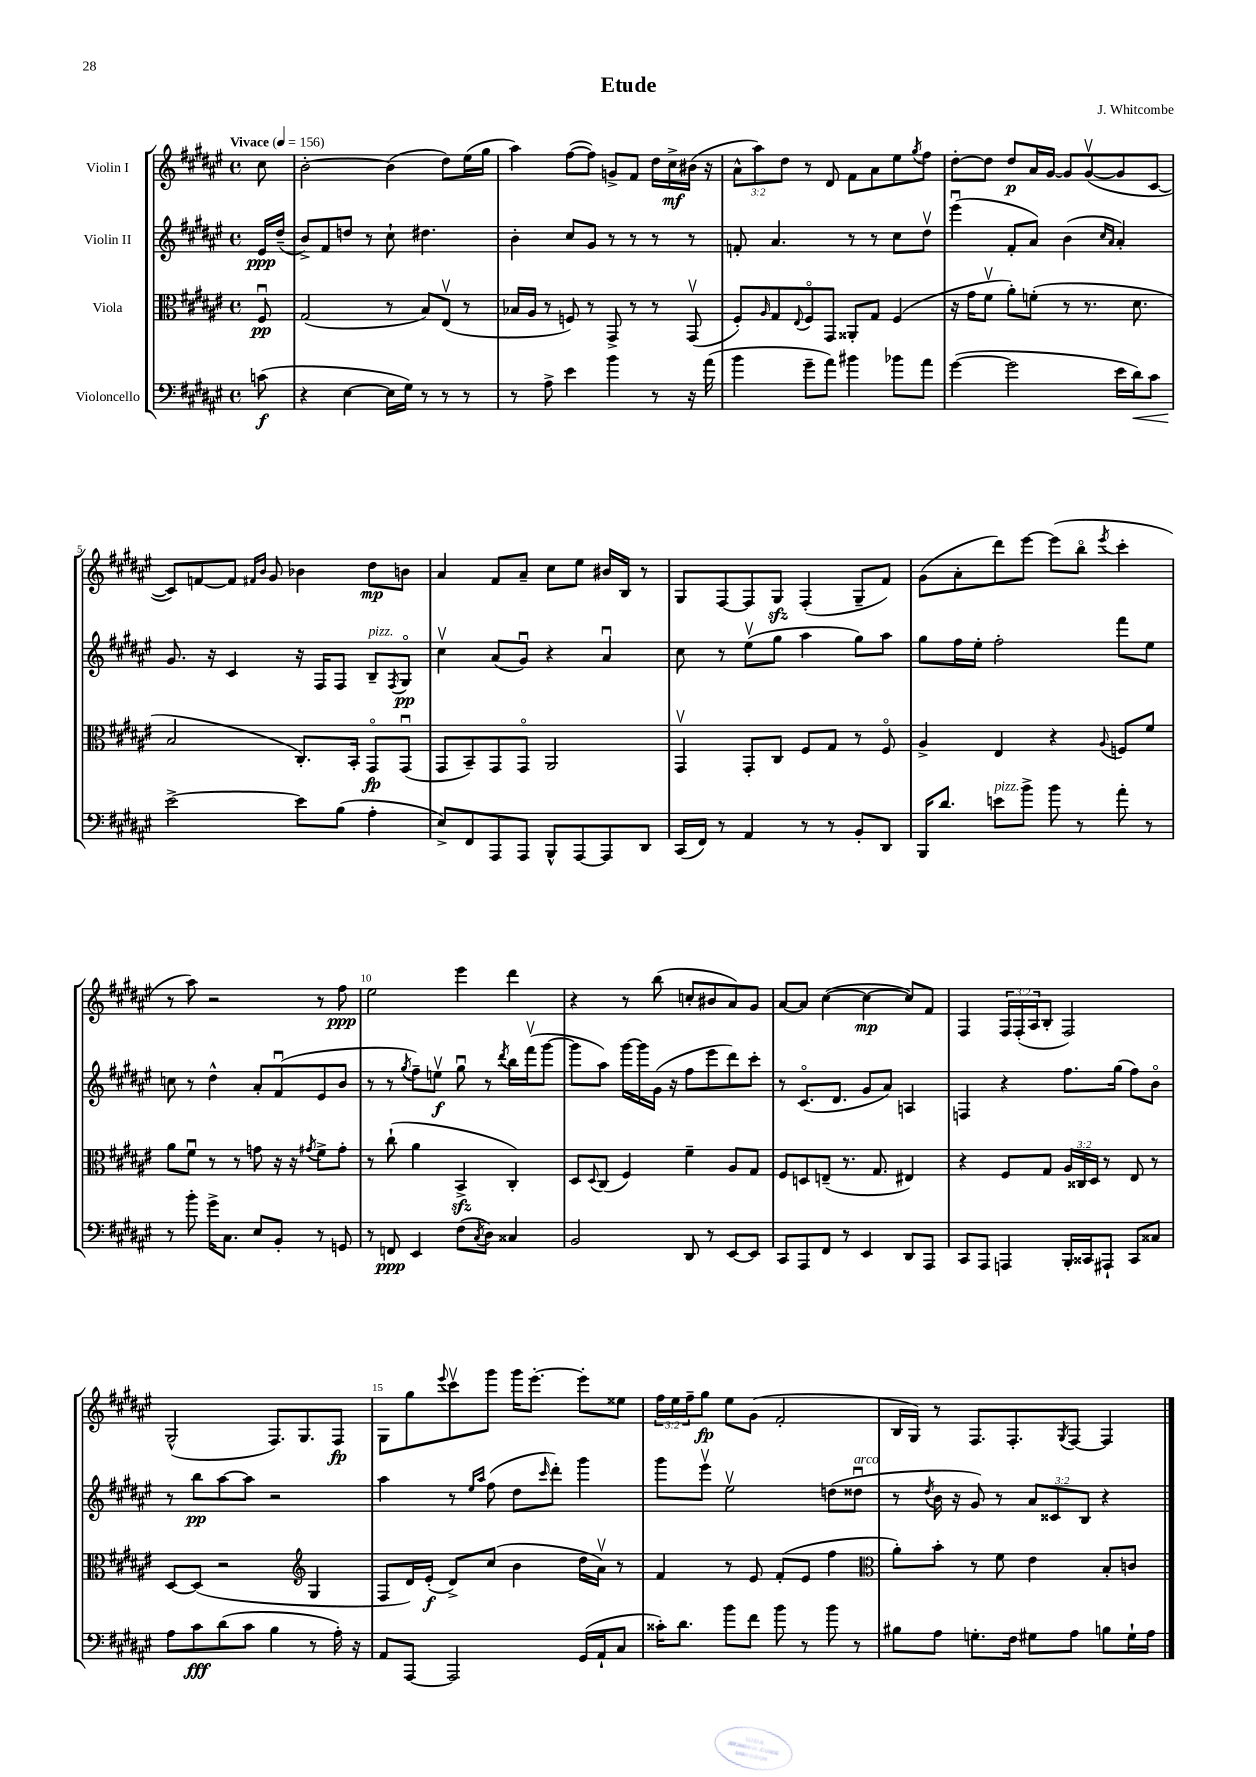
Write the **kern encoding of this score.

**kern	**dynam	**kern	**dynam	**kern	**dynam	**kern	**dynam
*part4	*part4	*part3	*part3	*part2	*part2	*part1	*part1
*staff4	*staff4	*staff3	*staff3	*staff2	*staff2	*staff1	*staff1
*I"Violoncello	*	*I"Viola	*	*I"Violin II	*	*I"Violin I	*
*clefF4	*	*clefC3	*	*clefG2	*	*clefG2	*
*k[f#c#g#d#a#e#]	*	*k[f#c#g#d#a#e#]	*	*k[f#c#g#d#a#e#]	*	*k[f#c#g#d#a#e#]	*
*M4/4	*	*M4/4	*	*M4/4	*	*M4/4	*
*met(c)	*	*met(c)	*	*met(c)	*	*met(c)	*
*MM156	*	*MM156	*	*MM156	*	*MM156	*
=	=	=	=	=	=	=	=
!	!	!	!	!	!	!LO:TX:a:B:t=Vivace	!
(8cn\	f	8F#u/	pp	16e#/LL	ppp	8cc#\	.
.	.	.	.	(16dd#~/JJ	.	.	.
=1	=1	=1	=1	=1	=1	=1	=1
4r	.	(2G#/	.	8b^/L)	.	[2b'\	.
.	.	.	.	8f#/	.	.	.
[4E#\	.	.	.	8ddn/J	.	.	.
.	.	.	.	8r	.	.	.
16E#\LL]	.	8r	.	8cc#`\	.	(4b\]	.
16G#\JJ)	.	.	.	.	.	.	.
8r	.	8B/L)	.	4.dd#X\	.	.	.
8r	.	(8E#v/J	.	.	.	8dd#\L)	.
8r	.	8r	.	.	.	(16ee#\L	.
.	.	.	.	.	.	16gg#\JJ	.
=2	=2	=2	=2	=2	=2	=2	=2
8r	.	16B-X/LL	.	4b'\	.	4aa#\)	.
.	.	16A#/JJ	.	.	.	.	.
8A#^\	.	8r	.	.	.	.	.
4e#\	.	8Fn/)	.	8cc#/L	.	([8ff#\L	.
.	.	8r	.	8g#/J	.	8ff#\J])	.
4b\	.	8GG#^/	.	8r	.	8gn^/L	.
.	.	8r	.	8r	.	8f#/J	.
8r	.	8r	.	8r	.	16dd#\LL	.
.	.	.	.	.	.	16cc#^\	mf
16r	.	(8GG#v/	.	8r	.	(16b#X\JJ	.
(16a#\	.	.	.	.	.	16r	.
=3	=3	=3	=3	=3	=3	=3	=3
4b\	.	8F#'/L)	.	8fn'/	.	12a#^^\L	.
.	.	.	.	.	.	12aa#\)	.
.	.	16qqA#/	.	.	.	.	.
.	.	8G#/	.	4.a#/	.	.	.
.	.	.	.	.	.	12dd#\J	.
.	.	8qqE#/	.	.	.	.	.
8g#~\L	.	8F#/	.	.	.	8r	.
8a#\J)	.	8GG#/J	.	.	.	8d#/	.
4b#X\	.	8AA##X'/L	.	8r	.	8f#\L	.
.	.	8G#/J	.	8r	.	8a#\	.
8b-X\L	.	(4F#/	.	8cc#\L	.	8ee#\	.
.	.	.	.	.	.	8qgg#/	.
8a#\J	.	.	.	8dd#v\J	.	8ff#\J	.
=4	=4	=4	=4	=4	=4	=4	=4
([4g#\	.	16r	.	(4eee#u\	.	[8dd#'\L	.
.	.	16g#\KL	.	.	.	.	.
.	.	8f#v\J	.	.	.	8dd#\J]	.
2g#\]	.	8a#'\L)	.	8f#'/L	.	8dd#/L	p
.	.	(8fn'\J	.	8a#/J)	.	16a#/L	.
.	.	.	.	.	.	[16g#/JJ	.
.	.	8r	.	(4b\	.	8g#/L]	.
.	.	8.r	.	.	.	([8g#v/	.
.	.	.	.	16qqcc#/LL	.	.	.
.	.	.	.	16qqa#/JJ	.	.	.
16e#\LL	.	.	.	4a#'/)	.	8g#/]	.
!	!LO:HP:b	!	!	!	!	!	!
16d#\J)	<	8.d#\	.	.	.	.	.
8c#\J	.	.	.	.	.	[8c#/J	.
!!LO:LB:g=z
=5	=5	=5	=5	=5	=5	=5	=5
[2e#^\	.	2B/	.	8.g#/	.	8c#/L])	.
.	.	.	.	.	.	[8fn/	.
.	.	.	.	16r	.	.	.
.	.	.	.	4c#/	.	8f/J]	.
.	.	.	.	.	.	16qqf#X/LL	.
.	.	.	.	.	.	16qqb/JJ	.
.	.	.	.	.	.	8g#/	.
8e#\L]	[	8.C#'/L)	.	16r	.	4b-X\	.
.	.	.	.	16F#/KL	.	.	.
(8B\J	.	.	.	8F#/J	.	.	.
.	.	16BB'/Jk	.	.	.	.	.
!	!	!	!	!LO:TX:a:i:t=pizz.	!	!	!
4A#'\	.	8GG#/L	fp	8B~/L	.	8dd#\L	mp
.	.	.	.	8qF#/	.	.	.
.	.	(8GG#u/J	.	8G#/J	pp	8bn\J	.
=6	=6	=6	=6	=6	=6	=6	=6
8E#^/L)	.	8GG#/L	.	4cc#v\	.	4a#/	.
8FF#/	.	8BB~/)	.	.	.	.	.
8AAA#/	.	8GG#/	.	(8a#/L	.	8f#/L	.
8AAA#/J	.	8GG#/J	.	8g#u/J)	.	8a#~/J	.
8BBB^^/L	.	2AA#/	.	4r	.	8cc#\L	.
[8AAA#/	.	.	.	.	.	8ee#\J	.
8AAA#/]	.	.	.	4a#u/	.	16b#X/LL	.
.	.	.	.	.	.	16B/JJ	.
8DD#/J	.	.	.	.	.	8r	.
=7	=7	=7	=7	=7	=7	=7	=7
(16CC#/LL	.	4GG#v/	.	8cc#\	.	8G#/L	.
16FF#/JJ)	.	.	.	.	.	.	.
8r	.	.	.	8r	.	[8F#/	.
4AA#/	.	8GG#'/L	.	(8ee#v\L	.	8F#/]	.
.	.	8C#/J	.	8gg#\J	.	8G#zz/J	.
8r	.	8F#/L	.	4aa#\	.	(4F#'/	.
8r	.	8G#/J	.	.	.	.	.
8BB'/L	.	8r	.	8gg#\L)	.	8G#~/L	.
8DD#/J	.	8F#/	.	8aa#\J	.	8f#/J)	.
=8	=8	=8	=8	=8	=8	=8	=8
16BBB/KL	.	4A#^/	.	8gg#\L	.	(8g#\L	.
8.d#/J	.	.	.	.	.	.	.
.	.	.	.	16ff#\L	.	8a#'\	.
.	.	.	.	16ee#'\JJ	.	.	.
!LO:TX:a:i:t=pizz.	!	!	!	!	!	!	!
8en\L	.	4E#/	.	2ff#'\	.	8ddd#\)	.
8b^\J	.	.	.	.	.	[8eee#\J	.
8b\	.	4r	.	.	.	(8eee#\L]	.
8r	.	.	.	.	.	8bb\J	.
.	.	8qqA#/	.	.	.	8qeee#/	.
8a#'\	.	8Fn/L	.	8fff#\L	.	4ccc#'\	.
8r	.	8f#/J	.	8ee#\J	.	.	.
!!LO:LB:g=z
=9	=9	=9	=9	=9	=9	=9	=9
8r	.	8a#\L	.	8ccn\	.	8r	.
8b'\	.	8f#u\J	.	8r	.	8aa#\)	.
16g#^\KL	.	8r	.	4dd#^^\	.	2r	.
8.C#\J	.	.	.	.	.	.	.
.	.	8r	.	.	.	.	.
8E#/L	.	8gn\	.	8a#'/L	.	.	.
8BB'/J	.	16r	.	(8f#u/	.	.	.
.	.	16r	.	.	.	.	.
.	.	8qg#X/	.	.	.	.	.
8r	.	8f#^\L	.	8e#/	.	8r	.
8GGn/	.	8g#'\J	.	8b/J	.	8ff#\	ppp
=10	=10	=10	=10	=10	=10	=10	=10
8r	.	8r	.	8r	.	2ee#\	.
8FFn/	ppp	(8cc#`\	.	8r	.	.	.
.	.	.	.	8qgg#/	.	.	.
4EE#/	.	4a#\	.	8ff#~\L)	.	.	.
.	.	.	.	8eenv\J	f	.	.
(8F#\L	.	4BBzz^/	.	8gg#u\	.	4eee#\	.
8qC#/	.	.	.	.	.	.	.
8D#\J)	.	.	.	8r	.	.	.
.	.	.	.	8qddd#/	.	.	.
4C##X/	.	4C#'/)	.	16bb\LL	.	4ddd#\	.
.	.	.	.	(16fff#v\J	.	.	.
.	.	.	.	[8ggg#\J	.	.	.
=11	=11	=11	=11	=11	=11	=11	=11
2BB/	.	8D#/L	.	8ggg#\L]	.	4r	.
.	.	8qqD#/	.	.	.	.	.
.	.	(8C#/J	.	8aa#\J)	.	.	.
.	.	4F#/)	.	[16ggg#\LL	.	8r	.
.	.	.	.	16ggg#\]	.	.	.
.	.	.	.	(16g#\JJ	.	(8bb\	.
.	.	.	.	16r	.	.	.
8DD#/	.	4f#~\	.	8ff#\L	.	8ccn'/L	.
8r	.	.	.	8eee#\	.	8b#X/	.
[8EE#/L	.	8A#/L	.	8ddd#\)	.	8a#/)	.
8EE#/J]	.	8G#/J	.	8ccc#'\J	.	8g#/J	.
=12	=12	=12	=12	=12	=12	=12	=12
8CC#/L	.	8F#/L	.	8r	.	[8a#/L	.
8AAA#/	.	8Dn/	.	(8.c#/L	.	8a#/J]	.
8FF#/J	.	(8En~/J	.	.	.	([4cc#\	.
.	.	.	.	8.d#/J	.	.	.
8r	.	8.r	.	.	.	.	.
4EE#/	.	.	.	8g#/L	.	4cc#\_	mp
.	.	8.G#/	.	.	.	.	.
.	.	.	.	8a#/J)	.	.	.
8DD#/L	.	4E#X/)	.	4An/	.	8cc#/L])	.
8AAA#/J	.	.	.	.	.	8f#/J	.
=13	=13	=13	=13	=13	=13	=13	=13
8CC#/L	.	4r	.	4Fn/	.	4F#/	.
8AAA#/J	.	.	.	.	.	.	.
4AAAn/	.	8F#/L	.	4r	.	24F#/LL	.
.	.	.	.	.	.	(24F#'/	.
.	.	.	.	.	.	24A#/J	.
.	.	8G#/J	.	.	.	8B'/J	.
16BBB'/LL	.	24A#/LL	.	8.ff#\L	.	2F#/)	.
.	.	24C##X/	.	.	.	.	.
16CC##X/J	.	.	.	.	.	.	.
.	.	24D#/JJ	.	.	.	.	.
8AAA#X`/J	.	8r	.	.	.	.	.
.	.	.	.	(16gg#\Jk	.	.	.
8CC##/L	.	8E#/	.	8ff#\L)	.	.	.
8C##X/J	.	8r	.	8b\J	.	.	.
!!LO:LB:g=z
=14	=14	=14	=14	=14	=14	=14	=14
8A#\L	.	[8D#/L	.	8r	.	(2G#^^/	.
8c#\	fff	(8D#/J]	.	8bb\L	pp	.	.
(8d#\	.	2r	.	[8aa#\	.	.	.
8c#\J	.	.	.	8aa#\J]	.	.	.
4B\	.	.	.	2r	.	8.F#/L)	.
.	.	.	.	.	.	8.G#/	.
*	*	*clefG2	*	*	*	*	*
8r	.	4G#/	.	.	.	.	.
16A#'\)	.	.	.	.	.	8F#/J	fp
16r	.	.	.	.	.	.	.
=15	=15	=15	=15	=15	=15	=15	=15
8AA#/L	.	8F#/L	.	4aa#\	.	8G#\L	.
[8AAA#/J	.	16d#/L)	.	.	.	8gg#\	.
.	.	(16e#'/JJ	f	.	.	.	.
.	.	.	.	.	.	8qqeee#/	.
2AAA#/]	.	8d#^/L)	.	8r	.	8ccc#v\	.
.	.	.	.	16qqee#/LL	.	.	.
.	.	.	.	16qqaa#/JJ	.	.	.
.	.	(8cc#/J	.	(8ff#\	.	8ggg#\J	.
.	.	4b\	.	8dd#\L	.	16ggg#\KL	.
.	.	.	.	.	.	[8.eee#'\J	.
.	.	.	.	16qqccc#/	.	.	.
.	.	.	.	8ddd#'\J)	.	.	.
(16GG#/LL	.	16dd#\LL	.	4ggg#\	.	8eee#'\L]	.
16AA#`/J	.	16a#v\JJ)	.	.	.	.	.
8C#/J	.	8r	.	.	.	8ee##X\J	.
=16	=16	=16	=16	=16	=16	=16	=16
16c##X'\KL)	.	4f#/	.	8ggg#\L	.	24ff#\LL	.
.	.	.	.	.	.	24ee#\	.
8.d#\J	.	.	.	.	.	.	.
.	.	.	.	.	.	24ff#~\J	.
.	.	.	.	8eee#v\J	.	8gg#\J	fp
8b\L	.	8r	.	2ee#v\	.	8ee#\L	.
8f#\J	.	8e#/	.	.	.	(8g#\J	.
8b\	.	(8f#'/L	.	.	.	2f#'/	.
8r	.	8e#/J	.	.	.	.	.
8b\	.	4ff#\	.	(8ddn\L	.	.	.
!	!	!	!	!LO:TX:a:i:t=arco	!	!	!
8r	.	.	.	8dd##Xu\J	.	.	.
=17	=17	=17	=17	=17	=17	=17	=17
*	*	*clefC3	*	*	*	*	*
8B#X\L	.	8a#'\L)	.	8r	.	16B/LL	.
.	.	.	.	.	.	16G#/JJ)	.
.	.	.	.	8qdd#/	.	.	.
8A#\J	.	8b'\J	.	16b\	.	8r	.
.	.	.	.	16r	.	.	.
8.Gn'\L	.	8r	.	8g#/)	.	8.F#/L	.
.	.	8f#\	.	8r	.	.	.
16F#\Jk	.	.	.	.	.	8.F#'/	.
8G#X\L	.	4e#\	.	12a#/L	.	.	.
.	.	.	.	12c##X/	.	.	.
.	.	.	.	.	.	8qG#/	.
8A#\J	.	.	.	.	.	[8F#/J	.
.	.	.	.	12B/J	.	.	.
8Bn\L	.	8B'/L	.	4r	.	4F#/]	.
16G#`\L	.	8cn/J	.	.	.	.	.
16A#\JJ	.	.	.	.	.	.	.
==	==	==	==	==	==	==	==
*-	*-	*-	*-	*-	*-	*-	*-
